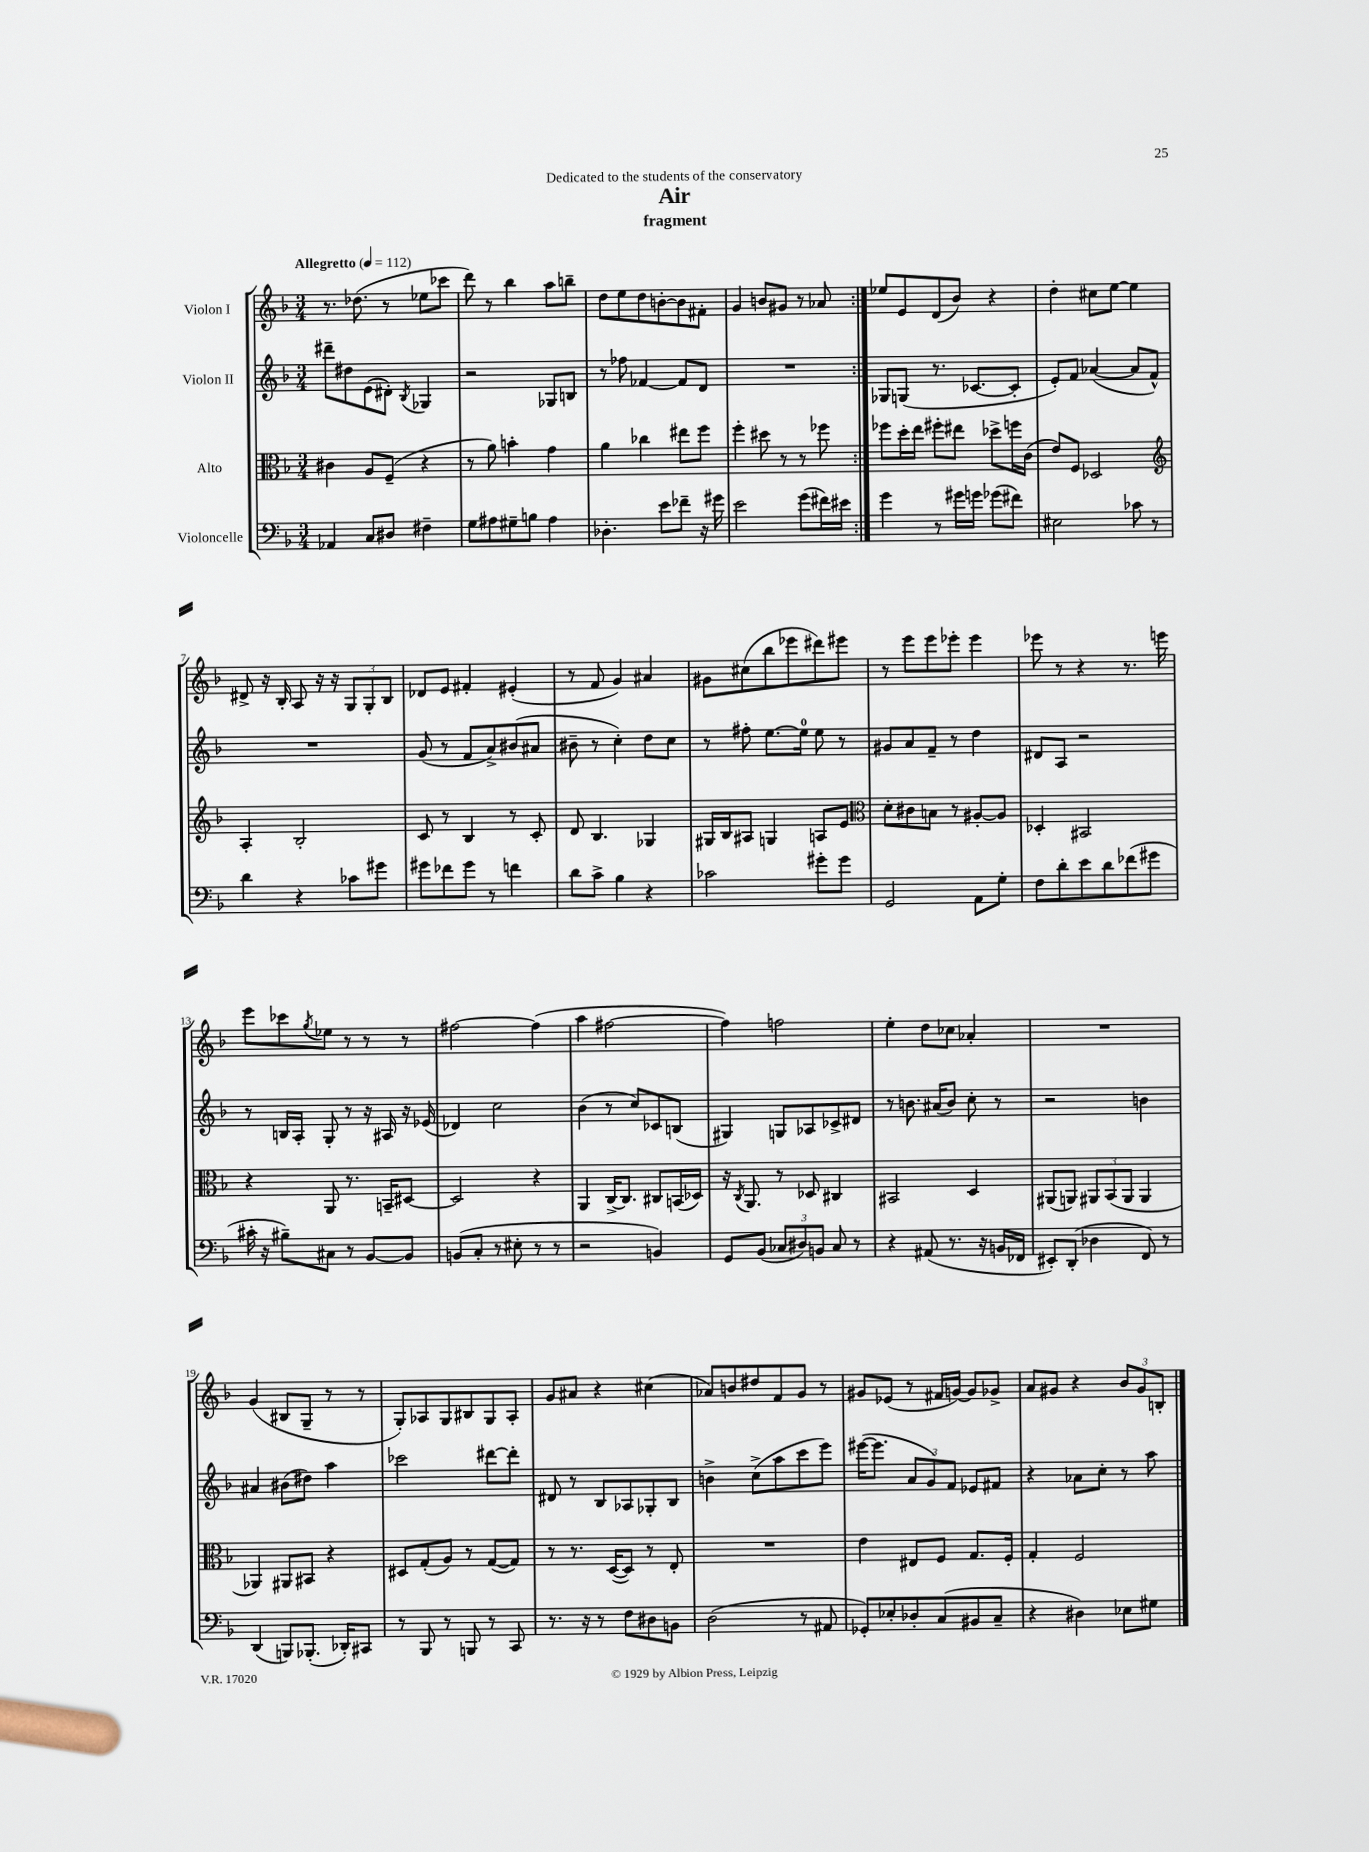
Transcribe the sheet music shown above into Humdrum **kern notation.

**kern	**kern	**kern	**kern
*staff4	*staff3	*staff2	*staff1
*clefF4	*clefC3	*clefG2	*clefG2
*k[b-]	*k[b-]	*k[b-]	*k[b-]
*M3/4	*M3/4	*M3/4	*M3/4
*MM112	*MM112	*MM112	*MM112
4AA-	4c#	8ddd#~	8.r
.	.	8dd#	.
.	.	.	(8.dd-
8C	8A	(8e	.
8D#	(8F~	8d#')	8r
.	.	8qB-	.
4F#~	4r	4G-	8ee-
.	.	.	8ccc-
=	=	=	=
8G	8r	2r	8ddd)
8A#	8a)	.	8r
8G#~	4b'	.	4bb-
8B	.	.	.
4A#	4g	8G-	8aa
.	.	8B	8bb~
=	=	=	=
4.D-'	4a	8r	8dd
.	.	8ff-	8ee
.	4cc-	[4f-	8dd
8e	.	.	[8b'
8f-~	8ee#	8f-]	8b]
16r	8ff	8d	8f#'
16g#	.	.	.
=	=	=	=
2e	4ff'	2.r	4g
.	8dd#	.	8b
.	8r	.	8g#
(8g	8r	.	8r
16f#)	8ff-	.	8a-
16e#	.	.	.
=:|!	=:|!	=:|!	=:|!
4g	8ff-	8G-	8ee-
.	16dd'	(8G	8e
.	16ee	.	.
8r	8ff#'	8.r	(8d
16g#	8ee#	.	8b-)
16g	.	[8.c-	.
(8g-	8dd-^	.	4r
8f#)	16ff	8c-']	.
.	(16c	.	.
=	=	=	=
2E#	8e)	8e')	4dd'
.	8F	8f	.
.	2D-	([4a-	8cc#
.	.	.	[8ee
8c-	.	8a-]	4ee]
8r	.	8f^^)	.
=	=	=	=
*	*clefG2	*	*
4d	4A'	2.r	8d#^
.	.	.	16r
.	.	.	16B-'
4r	2B-'	.	8A
.	.	.	16r
.	.	.	16r
8c-	.	.	12G
.	.	.	12G'
8g#	.	.	.
.	.	.	12B-
=	=	=	=
8g#	8c	(8g	8d-
8f-	8r	8r	8e
8g#	4B-	8f	4f#'
8r	.	8a^)	.
4f	8r	(8b#	(4e#'
.	8c'	8a#	.
=	=	=	=
8d	8d	8b#~	8r
8c^	4.B-	8r	8f
4B-	.	4cc')	4g)
4r	4G-	8dd	4a#
.	.	8cc	.
=	=	=	=
2c-	16G#	8r	8g#
.	16B-	.	.
.	8A#	8ff#'	(8cc#
.	4G	[8.ee	8bb-
.	.	.	8eee-
.	.	16ee]	.
8g#'	8A	8ee	8ddd#)
8g#	8e	8r	8eee#
=	=	=	=
*	*clefC3	*	*
2GG	8d'	8g#	8r
.	8c#	8a	8eee
.	8B	8f~	8eee
.	8r	8r	8eee-'
8AA	[8A#'	4dd	4eee-
8G'	8A#]	.	.
=	=	=	=
8F	4D-'	8d#	8eee-
8d'	.	8A	8r
8e	2BB#	2r	4r
8d	.	.	.
(8f-	.	.	8.r
8g#	.	.	.
.	.	.	16eee
=	=	=	=
16c#'	4r	8r	8eee
16r	.	.	.
8B#~)	.	16B	8ccc-
.	.	16A'	.
.	.	.	8qgg
8C#	8AA	8G'	8ee-
8r	8.r	8r	8r
[8BB-	.	16r	8r
.	16BB~	16A#	.
8BB-]	[8D#	16r	8r
.	.	(16e-	.
=	=	=	=
(8BB	2D#]	4d-)	[2ff#
8C'	.	.	.
8r	.	2cc	.
8E#'	.	.	.
8r	4r	.	(4ff#]
8r	.	.	.
=	=	=	=
2r	4AA	(4b-	4aa
.	[16C^	8r	[2ff#
.	8.C]	.	.
.	.	8cc)	.
4BB)	8C#	8c-	.
.	(16BB	(8B	.
.	16D-)	.	.
=	=	=	=
8GG	16r	4G#)	4ff#])
.	8qC	.	.
.	8.AA	.	.
(8BB-	.	.	.
12C-	8r	8G	2ff
12D#)	.	.	.
.	8D-	8A-	.
12BB	.	.	.
8C-	4C#	8c-^	.
8r	.	8d#	.
=	=	=	=
4r	2BB#	8r	4ee'
.	.	8.b	.
(8AA#	.	.	8dd
.	.	(16a#	.
8.r	.	8b)	8cc-
.	4D	8cc'	4a-'
16r	.	.	.
16BB	.	8r	.
16FF-	.	.	.
=	=	=	=
8EE#')	(8AA#	2r	2.r
(8DD'	8AA)	.	.
4D-	12AA#	.	.
.	(12BB-	.	.
.	12AA#	.	.
8FF)	4AA#	4b	.
8r	.	.	.
=	=	=	=
(4DD	4AA-)	4a#	(4g
8BBB)	8AA#	(8b#	8B#
(8.BBB-'	8BB#	8dd#)	8G~
.	4r	4aa	8r
16DD-')	.	.	.
8CC#	.	.	8r
=	=	=	=
8r	8D#	2ccc-	8G')
8BBB-	(8G'	.	8A-
8r	8A)	.	8G
8BBB	8r	.	8B#
8r	([8G	[8ddd#	8G
8CC	8G])	8ddd#']	8A-'
=	=	=	=
8.r	8r	8d#	8g
.	8.r	8r	8a#
16r	.	.	.
8r	.	8B-	4r
.	([16D	.	.
8F	8D])	8A-	.
8D#	8r	8G-'	(4cc#
8BB	8E'	8B-	.
=	=	=	=
(2D	2.r	4b^	8a-)
.	.	.	8b
.	.	(8cc^	8dd#
.	.	8aa	8f
8r	.	8ccc	8g
8AA#	.	8eee)	8r
=	=	=	=
8GG-')	4e	([16eee#	8g#
.	.	8.eee#]	.
8E-'	.	.	(8e-
8D-'	8E#	12a	8r
.	.	12g)	.
(8C	8F	.	16f#
.	.	12f	.
.	.	.	[16g)
8BB#	8.G	8e-	8g]
8C~	.	8f#	8g-^
.	16F'	.	.
=	=	=	=
4r	4G'	4r	8a
.	.	.	8g#
4D#)	2F	8a-	4r
.	.	8cc'	.
8E-	.	8r	12b-
.	.	.	12g#
8G#	.	8aa	.
.	.	.	12B'
==	==	==	==
*-	*-	*-	*-
